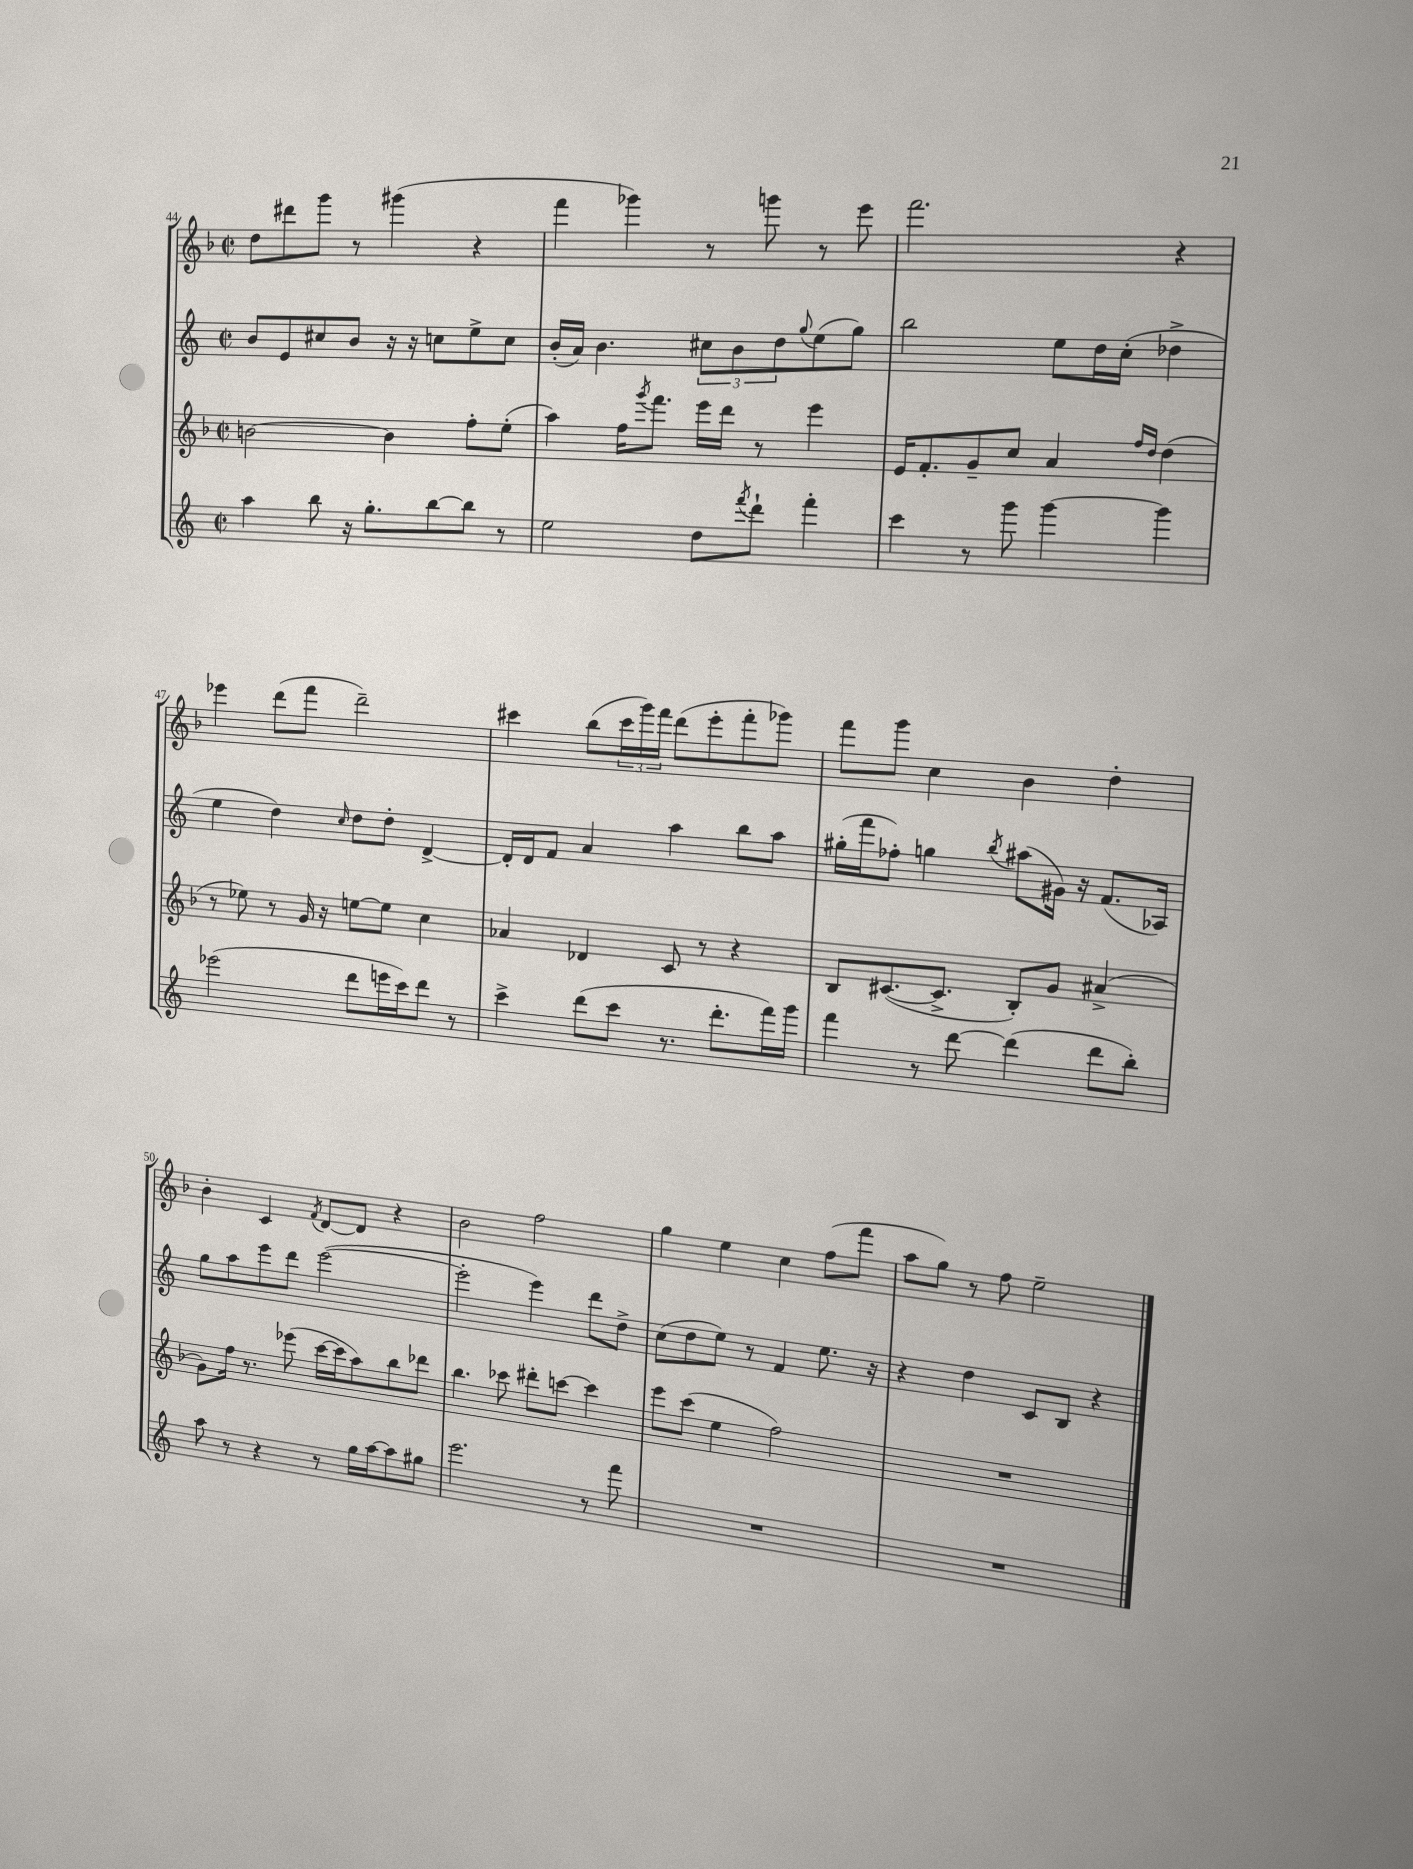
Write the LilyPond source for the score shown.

<<
\new StaffGroup <<
\new Staff = "s0" {
    \clef treble \key f \major \defaultTimeSignature \time 2/2
    d''8 dis'''8 g'''8 r8 gis'''4( r4 |
    f'''4 ges'''4) r8 g'''8 r8 e'''8 |
    f'''2. r4 |
    ees'''4 d'''8( f'''8 d'''2--) |
    cis'''4 bes''8( \tuplet 3/2 { cis'''16 g'''16) f'''16 } d'''8( e'''8-. f'''8-. ges'''8) |
    f'''8 g'''8 c''4 bes'4 d''4-. |
    bes'4-. c'4 \acciaccatura { f'8 } d'8~ d'8 r4 |
    bes'2 f''2 |
    g''4 e''4 c''4 f''8( f'''8 |
    a''8 g''8) r8 f''8 e''2-- \bar "|." |
}
\new Staff = "s1" {
    \clef treble \key c \major \defaultTimeSignature \time 2/2
    b'8 e'8 cis''8 b'8 r16 r16 c''8 e''8-> c''8 |
    b'16-.( a'16) b'4. \tuplet 3/2 { cis''8 b'8 d''8 } \appoggiatura { g''8 } e''8( g''8) |
    b''2 e''8 d''16 c''16-.( des''4-> |
    e''4 d''4) \grace { c''16 } d''8 d''8-. d'4~-> |
    d'16-. d'16 f'8 a'4 a''4 b''8 a''8 |
    gis''16-.( f'''16 fes''8-.) g''4 \acciaccatura { b''8 } ais''8( gis'16) r16 f'8.( aes16) |
    g''8 a''8 e'''8 d'''8 e'''2~( |
    e'''2-. e'''4) d'''8 d''8-> |
    c''8( d''8 e''8) r8 f'4 e''8. r16 |
    r4 d''4 c'8 b8 r4 \bar "|." |
}
\new Staff = "s2" {
    \clef treble \key f \major \defaultTimeSignature \time 2/2
    b'2~ b'4 f''8-. e''8-.( |
    a''4) f''16 \acciaccatura { g'''8 } f'''8. e'''16 d'''16 r8 e'''4 |
    e'16 f'8.-. g'8-- c''8 a'4 \grace { f''16 d''16 } d''4( |
    r8 ees''8) r8 g'16 r16 e''8~ e''8 c''4 |
    aes'4 des'4 c'8 r8 r4 |
    bes8 cis'8.~( cis'8.-> bes8-.) g'8 ais'4->( |
    g'8) f''16 r8. ees'''8( c'''16~ c'''16 a''8) bes''8 des'''8 |
    bes''4. ces'''8 dis'''8-. c'''8~ c'''4 |
    e'''8 c'''8( e''4 f''2) |
    R1 \bar "|." |
}
\new Staff = "s3" {
    \clef treble \key c \major \defaultTimeSignature \time 2/2
    a''4 b''8 r16 g''8.-. b''8~ b''8 r8 |
    e''2 d''8 \acciaccatura { f'''8 } d'''8-! f'''4-. |
    c'''4 r8 g'''8 g'''4~ g'''4 |
    ees'''2( d'''8 e'''16 c'''16) d'''8 r8 |
    c'''4-> d'''8( c'''8 r8. d'''8.-. f'''16) g'''16 |
    f'''4 r8 d'''8~ d'''4( d'''8 b''8-.) |
    a''8 r8 r4 r8 g''16 a''16~ a''8 gis''8 |
    e'''2. r8 f'''8 |
    R1 |
    R1 \bar "|." |
}
>>
>>
\layout { \context { \Score currentBarNumber = #44 } }
